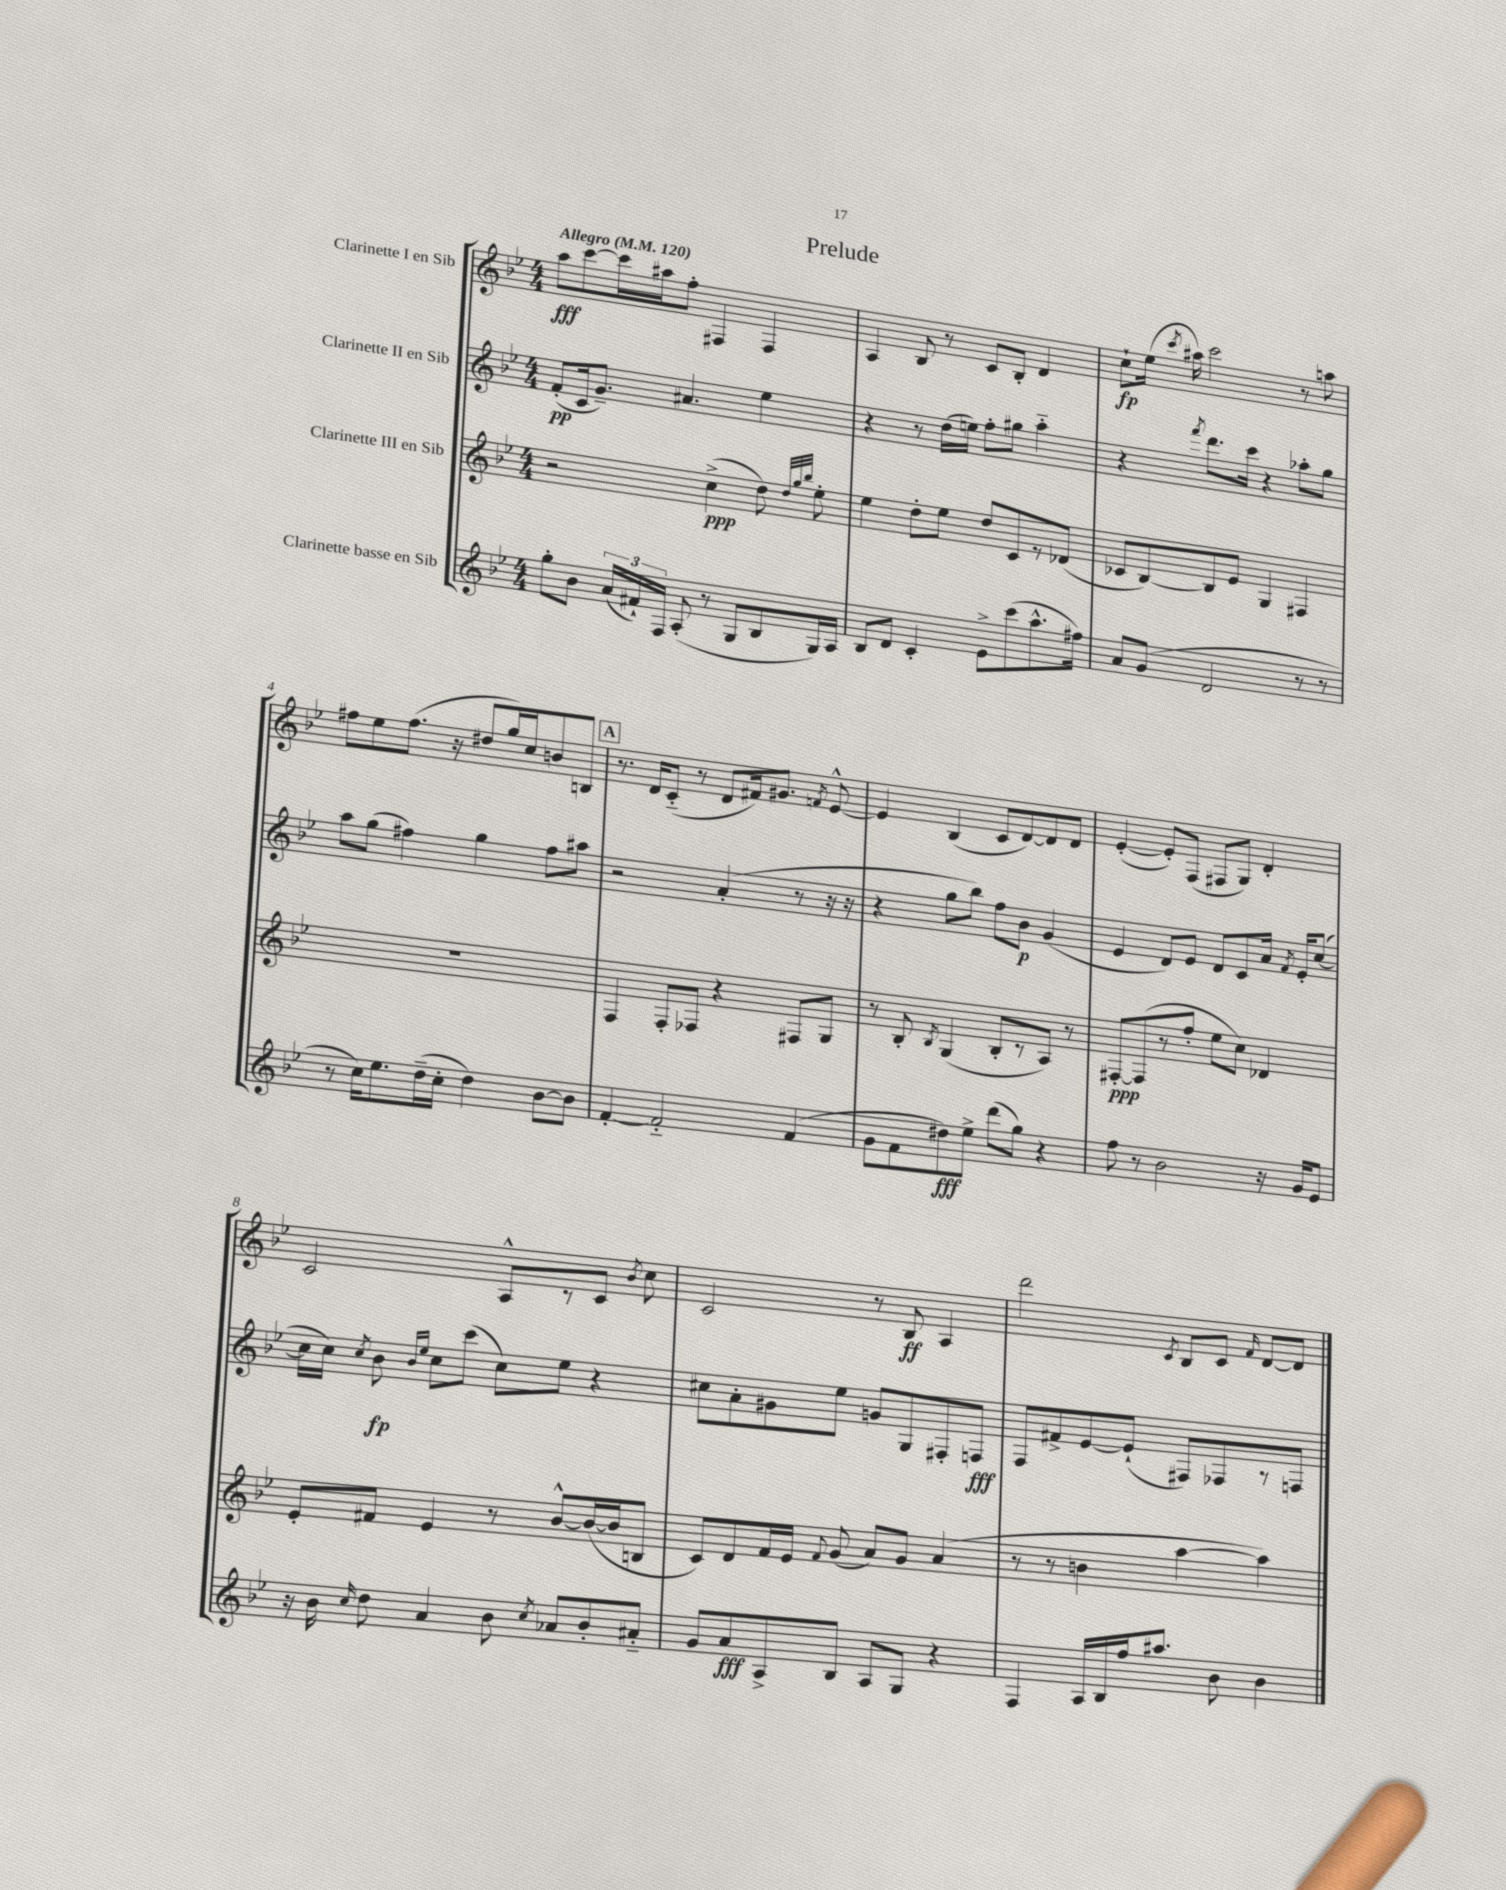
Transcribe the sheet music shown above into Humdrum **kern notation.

**kern	**kern	**kern	**kern
*staff4	*staff3	*staff2	*staff1
*clefG2	*clefG2	*clefG2	*clefG2
*k[b-e-]	*k[b-e-]	*k[b-e-]	*k[b-e-]
*M4/4	*M4/4	*M4/4	*M4/4
*MM120	*MM120	*MM120	*MM120
8gg'\L	2r	(8f'/L	8aa\L
8b-\J	.	16c/k	[8ccc\
.	.	8.g~/J)	.
(24a/LL	.	.	16ccc\]L
24f#`/)	.	.	.
.	.	.	16aa#\J
24F/JJ	.	.	.
(8A'/	.	4.a#/	8ff'\J
8r	(4cc^\	.	4F#/
8G/L	.	.	.
8B-/	8dd\)	4ee-\	4F#/
.	32qqdd/LLL	.	.
.	32qqgg/	.	.
.	32qqbb-/JJJ	.	.
16G/L)	8ee-'\	.	.
16A/JJ	.	.	.
=	=	=	=
8B-/L	4ee-\	4r	4A/
8d/J	.	.	.
4c'/	8dd'\L	8r	8B-/
.	8ee-\J	(16dd\LL	8r
.	.	16ee\JJ)	.
8e-^\L	8dd/L	8ff'\L	8c/L
(8ccc\	8c/	8gg#\J	8B-'/J
8.aa^^\	8r	4aa'~\	4d/
.	(8d-/J	.	.
16ff#\Jk)	.	.	.
=	=	=	=
8a/L	8c-/L	4r	8cc`\L
(8g/J	[8B-/)	.	(16ee-\Jk
.	.	.	8qccc/
.	.	.	16aa#\)
.	.	8qfff/	.
2d/	8B-/]	8.ddd\L	2ccc\
.	8e-/J	.	.
.	.	16ccc\Jk	.
.	4G/	4r	.
8r	4F#/	8aa-'\L	8r
8r	.	8gg\J	8aa\
=	=	=	=
8r	1r	8aa\L	8ff#\L
16cc\LK)	.	(8gg\J	8ee-\
8.ee-\	.	.	.
.	.	4ff#\)	(8.ff#\J
(16dd~\L	.	.	.
16cc'\JJ	.	.	16r
4dd\)	.	4gg\	8dd#/L
.	.	.	16gg/L)
.	.	.	16cc/J
[8b-\L	.	8ff#\L	8b/
8b-\]J	.	8aa#\J	8B/J
=	=	=	=
[4f'/	4F/	2r	8.r
.	.	.	16d/LK
2f'~/]	8F'/L	.	(8c'~/J
.	8F-/J	.	8r
.	4r	(4a'/	8d/L
.	.	.	16f#/k)
.	.	.	8.g#/J
(4f/	8F#/L	8r	.
.	.	.	8qf/
.	8G/J	16r	[8e-^^/
.	.	16r	.
=	=	=	=
8g\L	8r	4r	4e-/]
8f\	8B-'/	.	.
.	8qB-/	.	.
8dd#\)	(4G/	8gg\L	(4B-/
8ee-^\J	.	8bb-\J)	.
(8ddd\L	8B-'/L	8ff\L	8c/L
8gg\J)	8r	8b-\J	[8d/)
4r	8A/J)	(4g/	8d/]
.	8r	.	8d/J
=	=	=	=
8ff\	[8F#'/L	4e-/	([4e-'/
8r	(8F#/]	.	.
2b-\	8r	8d/L)	8e-'/]L)
.	8ff'/J	8e-/J	(8F/J
.	8ee-\L	8d/L	8F#/L
.	8cc\J)	8c/	8G/J)
16r	4d-/	16a/Jk	4d'/
.	.	8qf/	.
16g/LK	.	16e-'/LK	.
8e-/J	.	([8cc/J	.
=	=	=	=
16r	8e-'/L	16cc\]LL	2c/
16b-\	.	16cc\JJ)	.
16qqcc/	.	8qcc/	.
8dd\	8f#/J	8b-\	.
.	.	16qqb-/LL	.
.	.	16qqee-/JJ	.
4a/	4e-/	8cc\L	.
.	.	(8ccc\J	.
8b-\	8r	8cc\L)	8A^^/L
8qcc/	.	.	.
8a-/L	[8b-^^/L	8ee-\J	8r
8b-'/	(16b-/_L	4r	8c/J
.	16b-/]J	.	.
.	.	.	8qb-/
8a#'~/J	8B/J	.	8cc\
=	=	=	=
8g/L	8c/L)	8cc#\L	2c/
8a/	8d/	8a'\	.
8A^/	16f/L	8g#\	.
.	16e-/JJ	.	.
.	8qqf/	.	.
8B-/J	(8g/	8ee-\J	.
8A/L	8a/L)	8g/L	8r
8G/J	8g/J	8G/	8B-/
4r	(4a/	8F#'/	4A/
.	.	8F/J	.
=	=	=	=
4F/	8r	8F/L	2ddd\
.	8r	8f#^/	.
16A/LL	4b\	[8e-/	.
16B-/	.	.	.
16ff/J	.	(8e-`/]J	.
8.aa#/J	.	.	.
.	.	.	8qc/
.	[4aa\	8F#/L)	8B-/L
8b-\	.	8F-/	8c/J
.	.	.	16qqf/
4b-\	4aa\])	8r	[8d/L
.	.	8F/J	8d/]J
==	==	==	==
*-	*-	*-	*-
